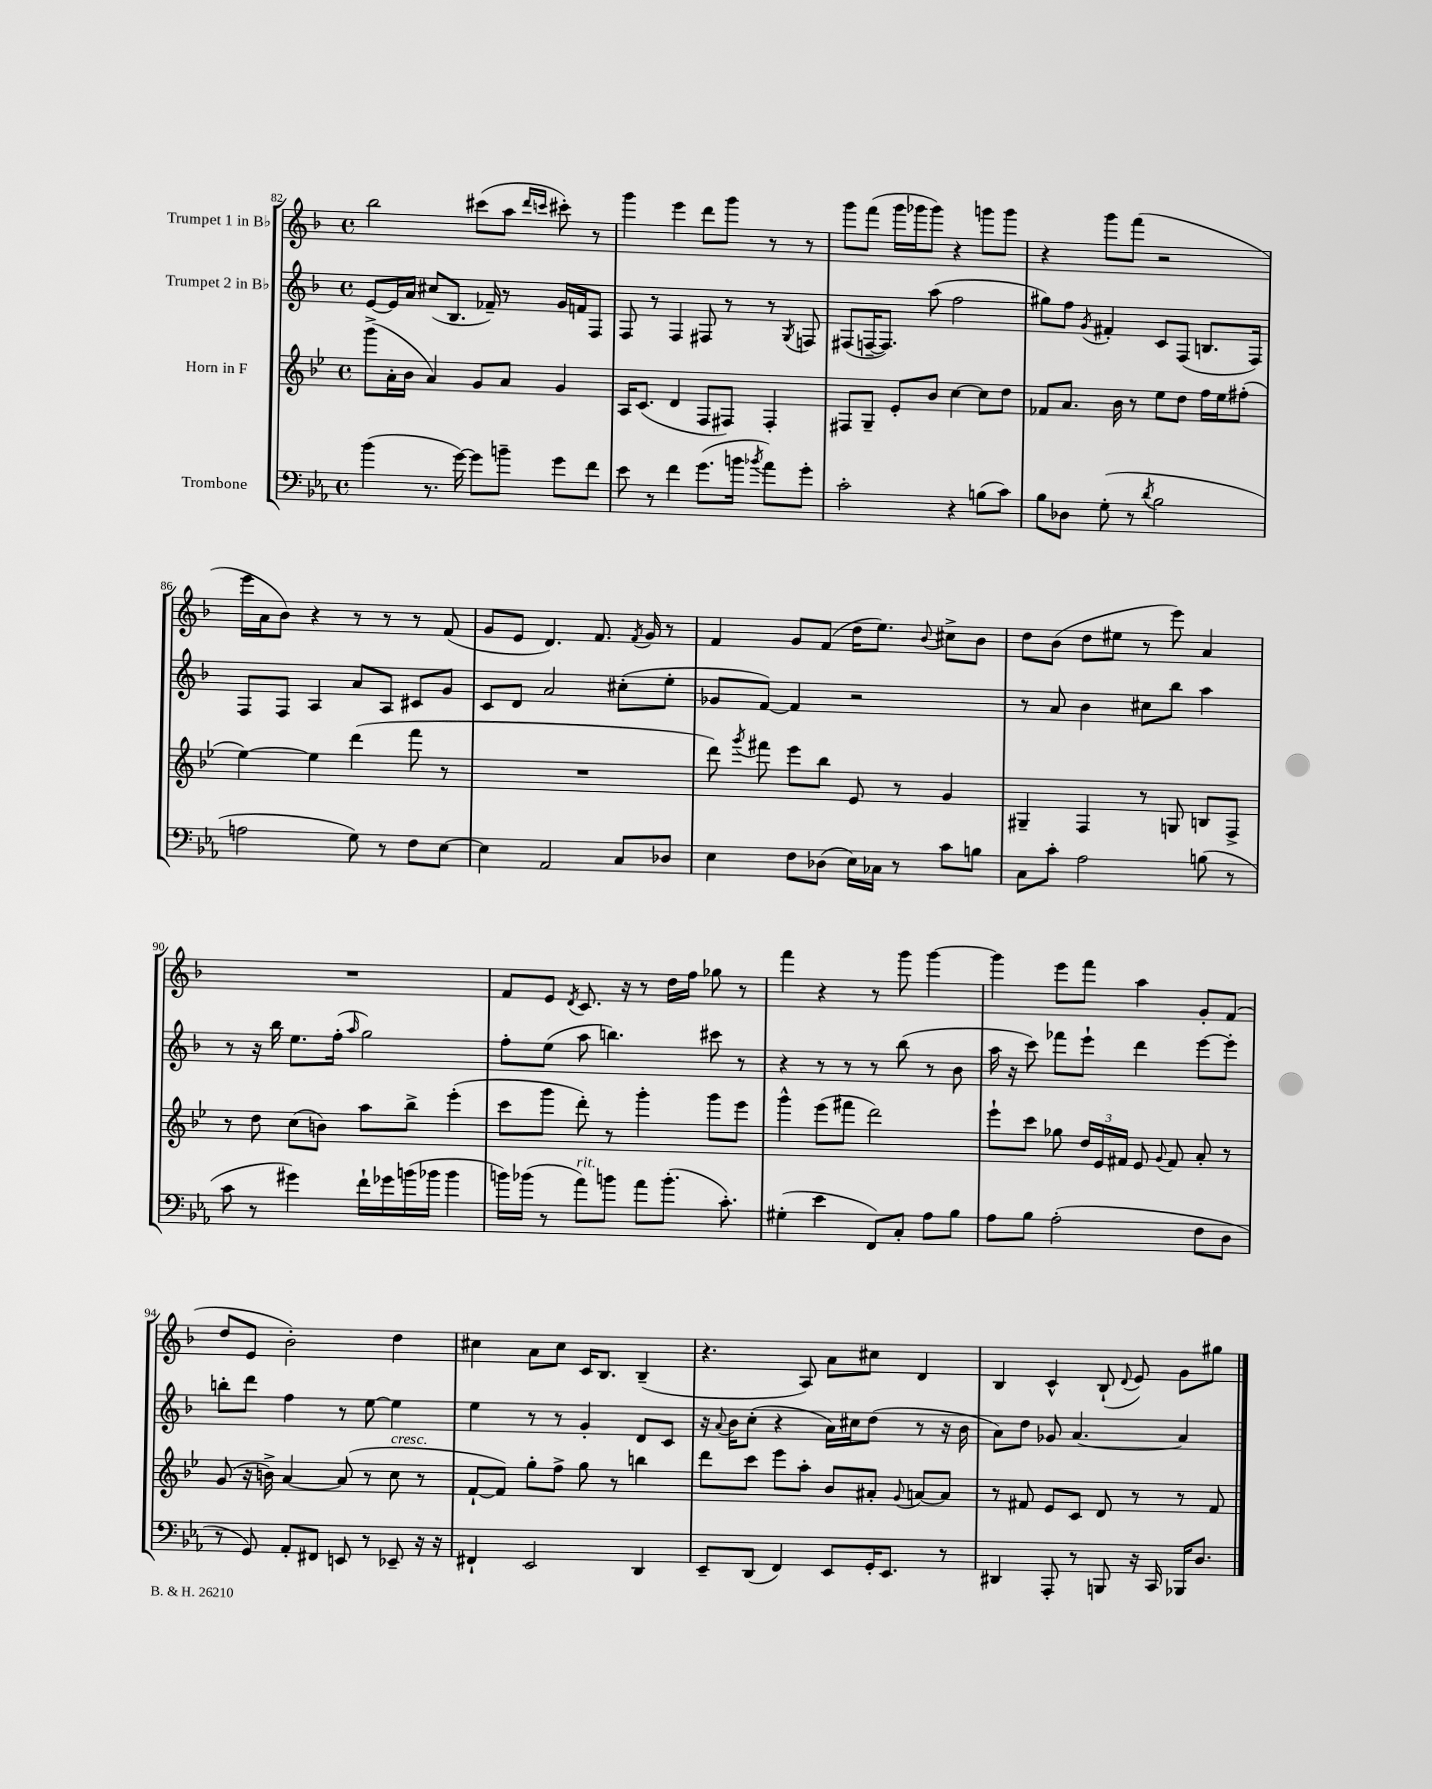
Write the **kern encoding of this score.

**kern	**kern	**kern	**kern
*part4	*part3	*part2	*part1
*staff4	*staff3	*staff2	*staff1
*I"Trombone	*I"Horn in F	*I"Trumpet 2 in B♭	*I"Trumpet 1 in B♭
*clefF4	*clefG2	*clefG2	*clefG2
*k[b-e-a-]	*k[b-e-]	*k[b-]	*k[b-]
*M4/4	*M4/4	*M4/4	*M4/4
*met(c)	*met(c)	*met(c)	*met(c)
=82	=82	=82	=82
(4b-\	(8ggg^\L	[8e/L	2bb-\
.	16a'\L	16e/L]	.
.	16b-\JJ	16a/JJ	.
8.r	4a/)	(8cc#X/L	.
.	.	8.B-/J	.
[16g\)	.	.	.
8g\L]	8g/L	.	(8ccc#X\L
.	.	16f-X~/)	.
8bn~\J	8a/J	8r	8aa\J
.	.	.	16qqddd/LL
.	.	.	16qqcccn/JJ
8g\L	4g/	16g/LL	8ccc#X'\)
.	.	16fn/J	.
8f\J	.	8F/J	8r
=83	=83	=83	=83
8e-\	16A/KL	8F/	4ggg\
.	(8.c/J	.	.
8r	.	8r	.
4f\	4d/	4F/	4eee\
(8.g\L	8F/L	8F#X/	8ddd\L
.	8F#X/J)	8r	8ggg\J
16bn\Jk	.	.	.
8qb-X/	.	.	.
8a-\L)	4F#'/	8r	8r
.	.	8qG/	.
8g'\J	.	8Fn/	8r
=84	=84	=84	=84
2c'\	8F#X/L	(8F#X/L	8ggg\L
.	8G~/J	[16Fn~/K	(8fff\J
.	.	8.F/J])	.
.	8e-'/L	.	16ggg\LL
.	.	.	16ggg-X\J
.	8b-/J	(8aa\	8ggg-\J)
4r	[4cc\	2ff\	4r
(8Bn\L	8cc\L]	.	8gggn\L
8c\J)	8dd\J	.	8ggg\J
=85	=85	=85	=85
8B-\L	8f-X/L	8gg#X\L)	4r
8D-X\J	8.a/J	8ff\J	.
.	.	8qg/	.
(8G'\	.	4f#X'/	8ggg\L
.	16b-\	.	.
8r	8r	.	(8fff\J
8qd/	.	.	.
2B-\	8ee-\L	8c/L	2r
.	8dd\J	(8F/J	.
.	16ff\LL	8.Bn/L	.
.	16ee-\J	.	.
.	(8ff#X'\J	.	.
.	.	16F/Jk)	.
!!LO:LB:g=z
=86	=86	=86	=86
2An\	[4ee-\)	8F/L	16eee\LL
.	.	.	16a\J
.	.	8F/J	8b-\J)
.	4ee-\]	4A/	4r
8G\)	(4ddd\	8a/L	8r
8r	.	8A/J	8r
8F\L	8fff\	8c#X/L	8r
[8E-\J	8r	8g/J	(8f/
=87	=87	=87	=87
4E-\]	1r	8c/L	8g/L
.	.	8d/J	8e/J
2AA-/	.	2a/	4.d/)
.	.	.	8.f/
8C/L	.	(8cc#X'\L	.
.	.	.	8qf/
.	.	.	16g/
8D-X/J	.	8ee'\J	8r
=88	=88	=88	=88
4E-\	8ddd\)	8g-X/L	4f/
.	8qggg/	.	.
.	8fff#X\	[8f/J)	.
8F\L	8eee-\L	4f/]	8g/L
(8D-X\J	8bb-\J	.	(8f/J
16E-\LL)	8e-/	2r	16dd\KL
16C-X\JJ	.	.	8.ee\J)
8r	8r	.	.
.	.	.	8qqb-/
8c\L	4g/	.	8cc#X^\L
8Bn\J	.	.	8b-\J
=89	=89	=89	=89
8C\L	4G#X~/	8r	8dd\L
8c'\J	.	8a/	(8b-\J
2A-\	4F/	4b-\	8dd\L
.	.	.	8ee#X\J
.	8r	8cc#X\L	8r
.	8Gn/	8bb-\J	8eee\)
(8Bn\	8Bn/L	4aa\	4a/
8r	8F^/J	.	.
!!LO:LB:g=z
=90	=90	=90	=90
8c\	8r	8r	1r
8r	8dd\	16r	.
.	.	16bb-\	.
4g#X\)	(8cc\L	8.ee\L	.
.	8bn\J)	.	.
.	.	(16ff'\Jk	.
.	.	16qqaa/	.
16f`\LL	8aa\L	2gg\)	.
16g-X\	.	.	.
(16bn\	8bb-^\J	.	.
16b-X\JJ	.	.	.
4b-\	(4eee-'\	.	.
=91	=91	=91	=91
16bn\LL)	8ccc\L	8ff'\L	8f/L
(16b-X\JJ	.	.	.
8r	8ggg\J	(8ee\J	8e/J
.	.	.	8qd/
!LO:TX:a:i:t=rit.	!	!	!
8a-\L)	8ddd'\)	8aa\	8.c/
8bn\J	8r	4.bbn\)	.
.	.	.	16r
8a-\L	4ggg'\	.	8r
(8.b'\J	.	.	16dd\LL
.	.	.	16ff\JJ
.	8ggg\L	8ccc#X\	8gg-X\
8.c'\)	.	.	.
.	8eee-\J	8r	8r
=92	=92	=92	=92
(4G#X'\	4ggg^^\	4r	4fff\
4e-\	(8eee-\L	8r	4r
.	8fff#X\J	8r	.
8FF/L)	2ddd\)	8r	8r
8C'/J	.	(8bb-\	8ggg\
8A-\L	.	8r	[4ggg\
8B-\J	.	8b-\	.
=93	=93	=93	=93
8A-\L	8eee-`\L	16aa\	4ggg\]
.	.	16r	.
8B-\J	8ccc\J	8ccc\)	.
(2A-'\	8gg-X\	8fff-X\L	8eee\L
.	24dd/LL	8eee`\J	8fff\J
.	24e-/	.	.
.	24f#X/JJ	.	.
.	8e-/	4ddd\	4aa\
.	8qqg/	.	.
.	8f#/	.	.
8F\L	8a'/	[8eee\L	8g'/L
8D\J	8r	8eee'\J]	(8f/J
!!LO:LB:g=z
=94	=94	=94	=94
8r	(8g/	8bbn'\L	8dd/L
8GG/)	16r	8ddd\J	8e/J
.	16bn^\)	.	.
8AA-'/L	[4a/	4ff\	2b-'\)
8FF#X/J	.	.	.
8EEn/	(8a/]	8r	.
8r	8r	[8ee\	.
!	!LO:TX:a:i:t=cresc.	!	!
8EE-X~/	8cc\	4ee\]	4dd\
16r	8r	.	.
16r	.	.	.
=95	=95	=95	=95
4FF#X`/	[8f`/L	4ee\	4cc#X\
.	8f/J])	.	.
2EE-/	8gg'\L	8r	8a\L
.	8ff^\J	8r	8cc#\J
.	8gg\	4g'/	16c/KL
.	.	.	8.B-/J
.	8r	.	.
4DD/	4bbn\	8d/L	(4B-~/
.	.	8c/J	.
=96	=96	=96	=96
8EE-~/L	8ddd\L	16r	4.r
.	.	8qqa/	.
.	.	16b-\KL	.
(8DD/J	8ccc\J	(8cc'\J	.
4FF/)	8eee-\L	4r	.
.	8aa'\J	.	8A/)
8EE-/L	8b-/L	16a\LL)	8a\L
.	.	16cc#X\J	.
16GG'/K	8a#X'/J	(8dd\J	8cc#X\J
8.EE-/J	.	.	.
.	8qqg/	.	.
.	[8an/L	8r	4d/
8r	8a/J]	16r	.
.	.	16b-\	.
=97	=97	=97	=97
4DD#X/	8r	8a\L)	4B-/
.	8f#X/	8dd\J	.
8AAA-'/	8e-/L	8g-X/	4c^^/
8r	8c/J	[4.a/	.
8BBBn/	8d/	.	(8B-`/
.	.	.	8qqd/
16r	8r	.	8e/)
16CC/	.	.	.
16BBB-X/KL	8r	4a/]	8g\L
8.D/J	.	.	.
.	8f#/	.	8gg#X\J
==	==	==	==
*-	*-	*-	*-
